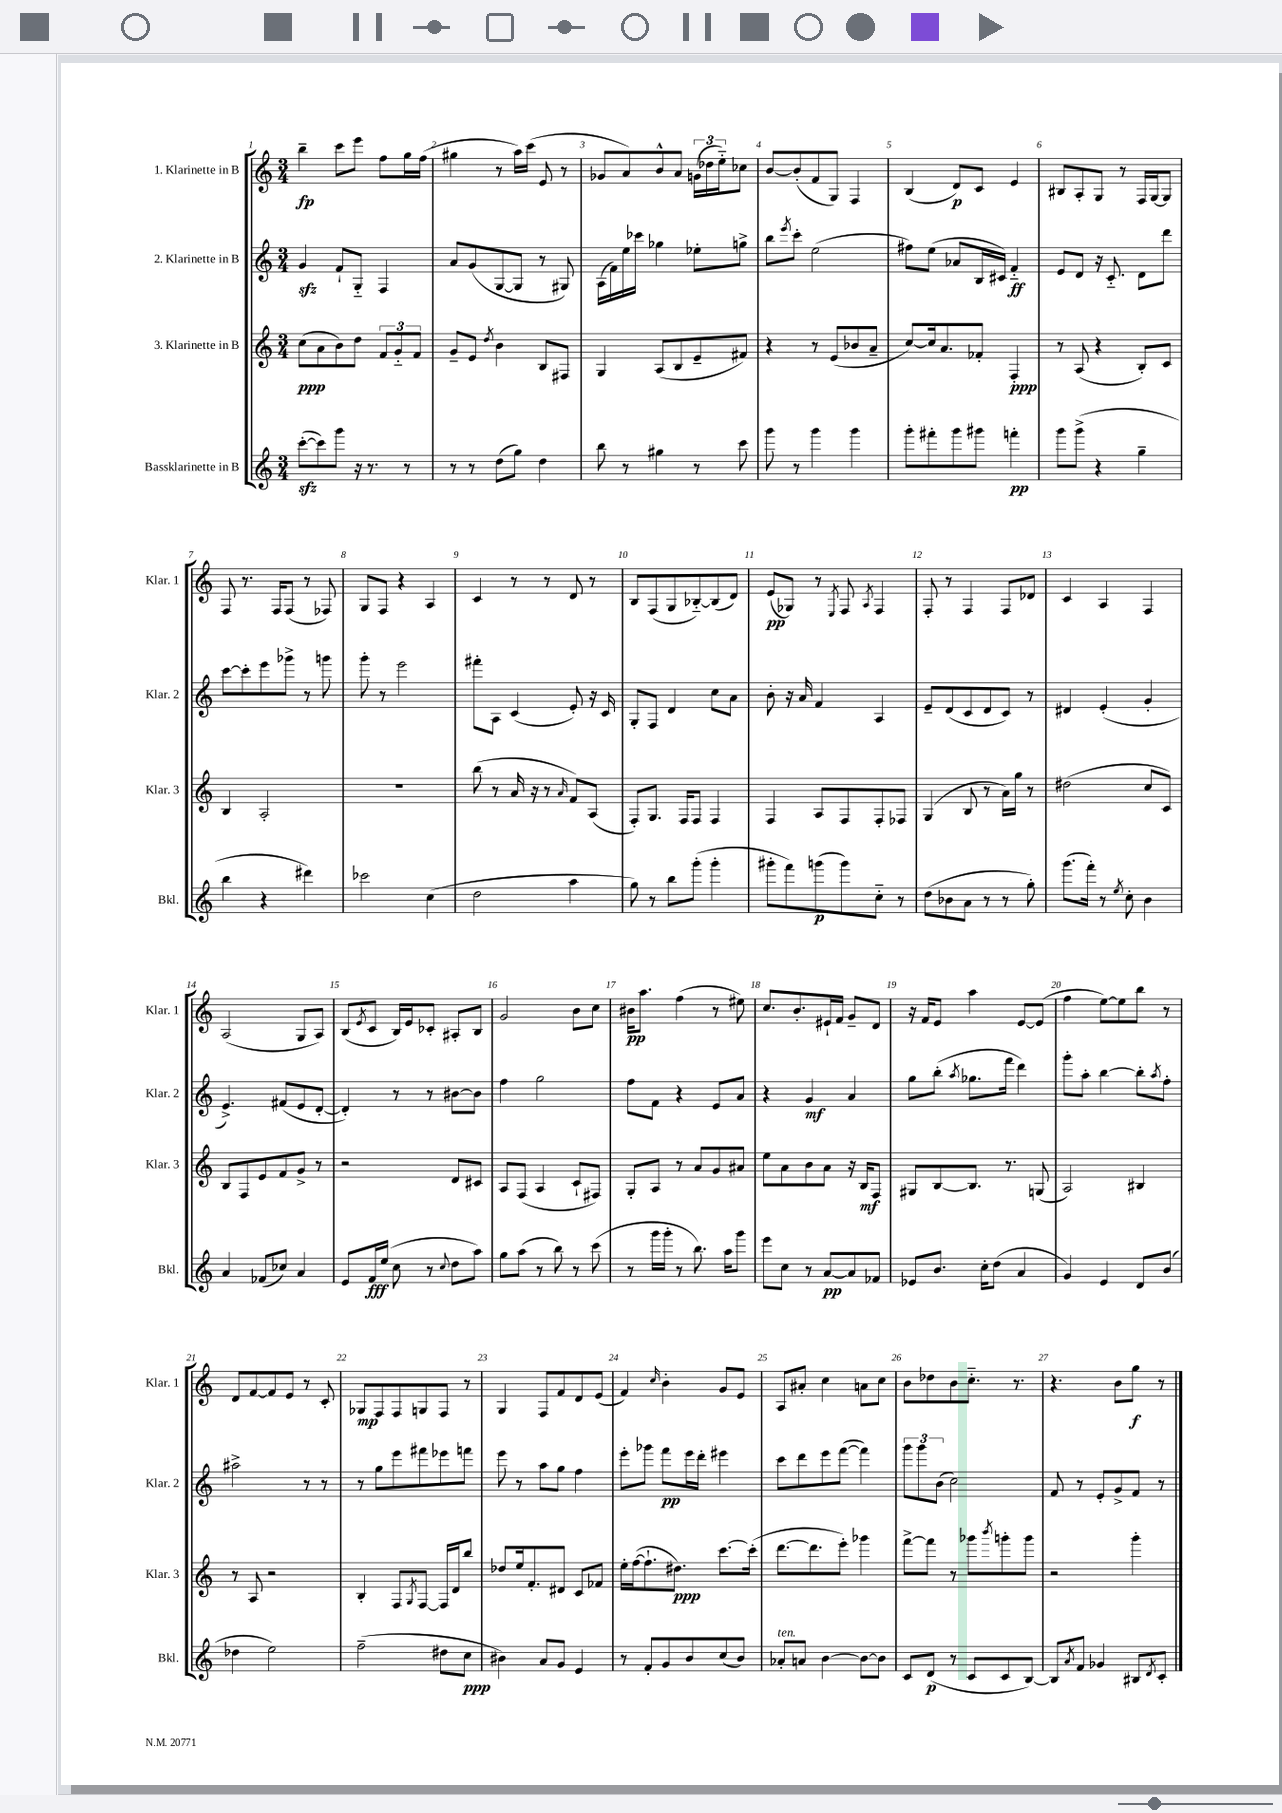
<<
\new StaffGroup <<
\new Staff = "s0" \with { instrumentName = "1. Klarinette in B" shortInstrumentName = "Klar. 1" } {
    \clef treble \key c \major \numericTimeSignature \time 3/4
    b''4--\fp c'''8 e'''8 f''8 g''16 f''16( |
    gis''4 r8 a''16) c'''16( e'8 r8 |
    ges'8 a'8) b'8-^ a'8 \tuplet 3/2 { g'16( des''16 e''16-_) } ces''8 |
    b'8~ b'8-.( f'8 g8) f4 |
    b4( d'8\p) c'8 e'4 |
    bis8 a8-. g8 r8 f16 g16~ g8 |
    f8 r8. f16 f8( r8 fes8) |
    g8 f8 r4 a4 |
    c'4 r8 r8 d'8 r8 |
    b8 f8( g8 bes8~-_) bes8( d'8) |
    e'8\pp( ges8) r8 \acciaccatura { e8 } f8 \acciaccatura { a8 } f4 |
    f8-. r8 f4 f8 des'8 |
    c'4 a4 f4 |
    a2( g8 a8) |
    b8( \acciaccatura { e'8 } c'8 b16) e'16 ces'8-. ais8-. b8 |
    g'2 b'8 c''8 |
    bis'16\pp a''8. f''4( r8 eis''8) |
    c''8. b'8.-. eis'16-! f'16 g'8-- d'8 |
    r16 f'16 e'8 a''4 e'8~ e'8( |
    f''4 e''8~) e''8 b''8 r8 |
    d'8 f'8~ f'8 e'8 r8 c'8-. |
    ges8\mp f8 f8 g8 f8 r8 |
    g4 f8 f'8 d'8 e'8( |
    f'4) \grace { c''16 } b'4-. g'8 e'8 |
    a8 ais'8-. c''4 a'8 c''8 |
    b'8 des''8 b'8 c''8.-_ r8. |
    r4. b'8 g''8\f r8 \bar "|." |
}
\new Staff = "s1" \with { instrumentName = "2. Klarinette in B" shortInstrumentName = "Klar. 2" } {
    \clef treble \key c \major \numericTimeSignature \time 3/4
    g'4\sfz f'8-! g8-_ f4 |
    a'8 g'8( g8~ g8 r8 gis8) |
    a16( f'16) e''16 ces'''16 ges''4 ees''8-. g''8-> |
    b''8 \acciaccatura { e'''8 } c'''8-. e''2( |
    fis''8) e''8( aes'8 b16 cis'16) f'4-_\ff |
    e'8 d'8 r16 c'8.-_ d'8 d'''8 |
    c'''8~ c'''8-. e'''8 ges'''8-> r8 g'''8 |
    g'''8-. r8 e'''2 |
    fis'''8-. a8 c'4( e'8-.) r16 c'16 |
    g8-. f8 d'4 c''8 a'8 |
    b'8-. r16 a'16 f'4 a4 |
    e'8-- d'8( c'8 d'8 c'8) r8 |
    dis'4 e'4-.( g'4-. |
    e'4.->) fis'8( e'8 d'8~-. |
    d'4-.) r8 r8 bis'8~ bis'8 |
    f''4 g''2 |
    f''8 f'8 r4 e'8 a'8 |
    r4 g'4\mf a'4 |
    g''8 b''8-.( \acciaccatura { a''8 } ges''8. f'''16 d'''4) |
    g'''8-. a''8-. b''4~ b''8-. \acciaccatura { a''8 } f''8-. |
    ais''2-> r8 r8 |
    r8 g''8 e'''8 fis'''8 ees'''8 f'''8 |
    e'''8 r8 a''8 g''8 f''4 |
    e'''8-. ges'''8 f'''8\pp e'''16 d'''16-. eis'''4 |
    c'''8 d'''8 e'''8 f'''8~( f'''4) |
    \tuplet 3/2 { g'''8 g'''8 b'8( } c''2) |
    f'8 r8 e'8-. g'8-> f'8 r8 \bar "|." |
}
\new Staff = "s2" \with { instrumentName = "3. Klarinette in B" shortInstrumentName = "Klar. 3" } {
    \clef treble \key c \major \numericTimeSignature \time 3/4
    c''8\ppp( a'8 b'8) d''8 \tuplet 3/2 { f'8 g'8-_ f'8 } |
    g'8-- e'8 \acciaccatura { d''8 } b'4 b8 fis8 |
    g4 a8( b8 e'8-- fis'8) |
    r4 r8 e'8( bes'8 a'8-- |
    c''8~) c''16 a'8. fes'8-. f4-.\ppp |
    r8 a8( r4 b8-.) c'8 |
    b4 a2-. |
    R2. |
    b''8( r8 a'16 r16 r8 \grace { a'16 } f'8) a8( |
    f8-.) g8. f16 f8 f4 |
    f4 a8 f8 f8-. fes8 |
    g4( b8 r8 a'16) g''16 r8 |
    dis''2( c''8 c'8) |
    b8 f8 e'8 f'8 g'8-> r8 |
    r2 d'8 cis'8 |
    a8 f8( a4 c'8-! fis8) |
    g8-. a8 r8 a'8 g'8 ais'8 |
    e''8 a'8 b'8 a'8 r16 b16\mf f8 |
    gis8 b8~ b8. r8. g8( |
    a2) bis4 |
    r8 a8 r2 |
    b4-. f8 \acciaccatura { g8 } f8~ f16 d'16 b''8 |
    des''8 e''16 f'8.-. dis'8 c'8 fes'8 |
    e''16-. f''16~( f''8.-! dis''8.\ppp) c'''8.~ c'''16-.( |
    d'''8.~ d'''8. e'''8-.) ges'''4 |
    f'''8~-> f'''8 r8 ges'''8 \acciaccatura { b'''8 } g'''8-. g'''8 |
    r2 g'''4-. \bar "|." |
}
\new Staff = "s3" \with { instrumentName = "Bassklarinette in B" shortInstrumentName = "Bkl." } {
    \clef treble \key c \major \numericTimeSignature \time 3/4
    c'''8~-.\sfz( c'''8) g'''8 r16 r8. r8 |
    r8 r8 d''8( g''8) d''4 |
    b''8 r8 gis''4 r8 c'''8 |
    g'''8 r8 g'''4 g'''4 |
    g'''8-. fis'''8-. g'''8 gis'''8 f'''4-.\pp |
    g'''8 g'''8->( r4 g''4-- |
    b''4 r4 dis'''4) |
    ces'''2 c''4( |
    d''2 a''4 |
    g''8) r8 b''8 g'''8-.( g'''4-. |
    gis'''8-. f'''8) g'''8\p( g'''8) c''8-_ r8 |
    d''8( bes'8 a'8 r8 r8 g''8-.) |
    g'''8.( f'''16-.) r8 \acciaccatura { e''8 } c''8-. b'4 |
    a'4 fes'8( ces''8) a'4 |
    e'8 f'16\fff e''16( c''8 r8 \appoggiatura { c''8 } d''8 a''8) |
    g''8 a''8( r8 b''8) r8 c'''8( |
    r8 g'''16 g'''16-. r8 b''8.) a''16 g'''8 |
    e'''8 c''8 r8 a'8~\pp a'8 fes'8 |
    ees'8 b'8. c''16-. d''8( a'4 |
    g'4) e'4 d'8 b'8( |
    des''4 e''2) |
    f''2--( dis''8 c''8\ppp |
    bis'4) a'8 g'8 e'4 |
    r8 f'8-. g'8 b'8 c''8( b'8) |
    aes'8-.^\markup { \italic "ten." } a'8 b'4~ b'8~ b'8 |
    c'8 d'8\p( r8 c'8 c'8 b8~) |
    b8 \acciaccatura { a'8 } f'8 ges'4 bis8 \acciaccatura { d'8 } c'8-. \bar "|." |
}
>>
>>
\layout { \context { \Score \override BarNumber.break-visibility = ##(#f #t #t) barNumberVisibility = #all-bar-numbers-visible } }
